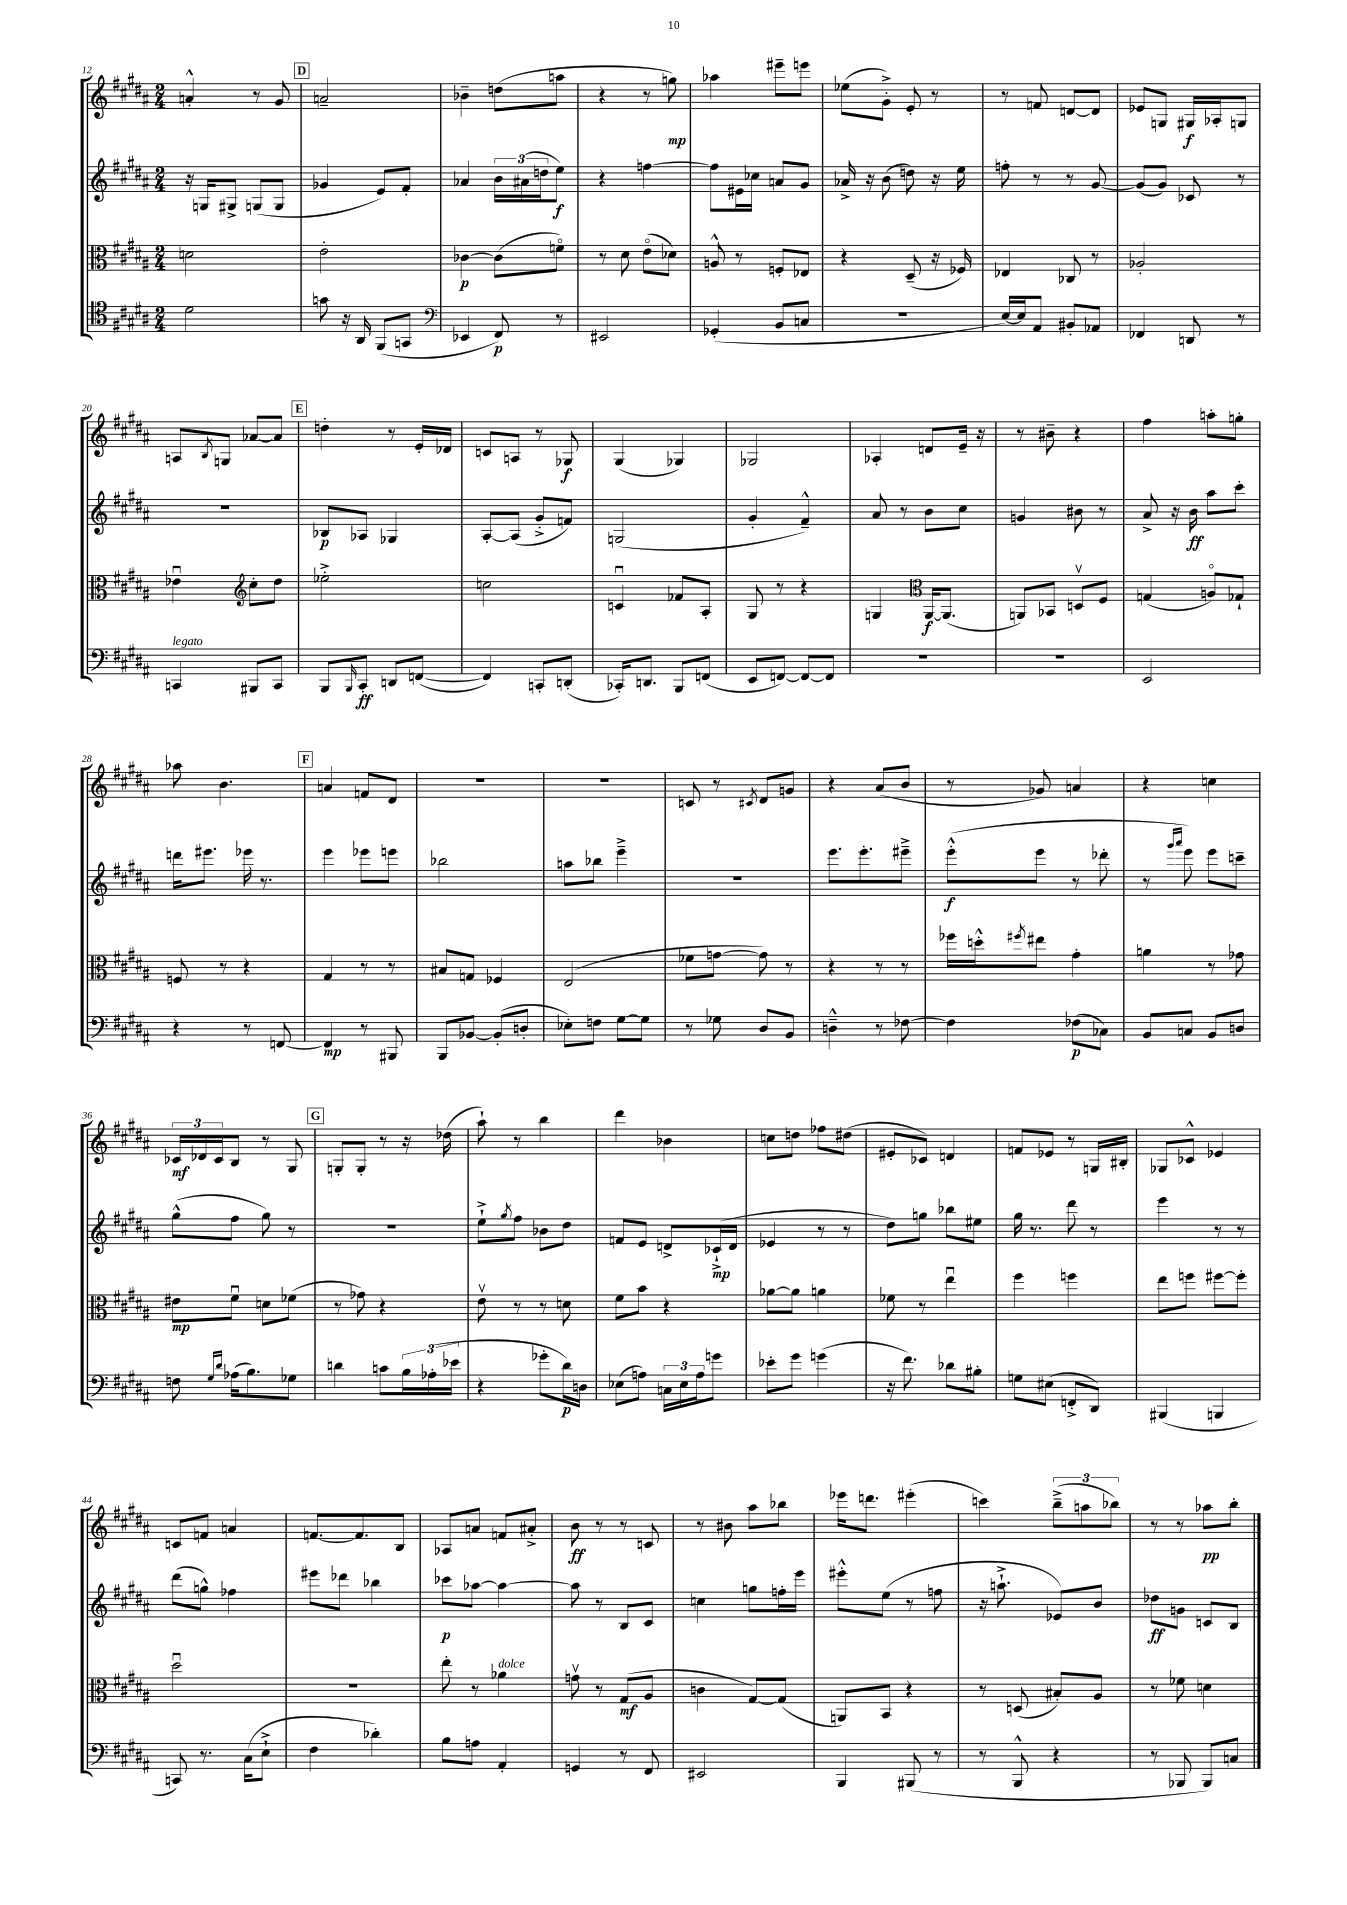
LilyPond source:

<<
\new StaffGroup <<
\new Staff = "s0" {
    \clef treble \key b \major \numericTimeSignature \time 2/4
    a'4-.-^ r8 gis'8 |
    \mark \markup { \box "D" } a'2-- |
    bes'4-- d''8( a''8 |
    r4 r8 g''8\mp) |
    aes''4 eis'''8-- e'''8 |
    ees''8( gis'8-.->) e'8-. r8 |
    r8 f'8 d'8~ d'8 |
    ees'8 g8 gis16\f aes16-. g8 |
    a8 \acciaccatura { b8 } g8 aes'8~ aes'8 |
    \mark \markup { \box "E" } d''4-. r8 e'16-. des'16 |
    c'8 a8 r8 ges8\f |
    gis4( ges4) |
    ges2 |
    aes4-. d'8 e'16-- r16 |
    r8 bis'8-- r4 |
    fis''4 a''8-. g''8-. |
    aes''8 b'4. |
    \mark \markup { \box "F" } a'4 f'8 dis'8 |
    r2 |
    R2 |
    c'8 r8 \acciaccatura { cis'8 } dis'8 g'8 |
    r4 ais'8( b'8 |
    r8 ges'8) a'4 |
    r4 c''4 |
    \tuplet 3/2 { ces'16\mf des'16 ces'16 } b8 r8 gis8 |
    \mark \markup { \box "G" } g8-. g8-. r8 r16 des''16( |
    ais''8-!) r8 b''4 |
    dis'''4 bes'4 |
    c''8 d''8 fes''8 dis''8( |
    eis'8-. ces'8) d'4 |
    f'8 ees'8 r8 g16 bis16-. |
    ges8 ces'8-^ ees'4 |
    c'8 f'8 a'4 |
    f'8.~ f'8. b8 |
    aes8 a'8 f'8 ais'8-.-> |
    b'8\ff r8 r8 c'8 |
    r8 bis'8 ais''8 bes''8 |
    ees'''16 d'''8. eis'''4-.( |
    c'''4) \tuplet 3/2 { b''8--->( a''8 bes''8) } |
    r8 r8 aes''8\pp b''8-. \bar "|." |
}
\new Staff = "s1" {
    \clef treble \key b \major \numericTimeSignature \time 2/4
    r16 g16 gis8-> g8( g8 |
    \mark \markup { \box "D" } ges'4 e'8) fis'8-. |
    aes'4 \tuplet 3/2 { b'16 ais'16( d''16 } e''8\f) |
    r4 f''4~ |
    f''8 eis'16 ces''16 a'8 gis'8 |
    aes'16-> r16 b'8( d''8) r16 e''16 |
    f''8-. r8 r8 gis'8~ |
    gis'8( gis'8) ces'8 r8 |
    r2 |
    \mark \markup { \box "E" } bes8\p aes8 ges4 |
    ais8~-. ais8( gis'8-.-> f'8) |
    g2( |
    gis'4-. fis'4---^) |
    ais'8 r8 b'8 cis''8 |
    g'4 bis'8 r8 |
    ais'8-> r16 b'16\ff ais''8 cis'''8-. |
    d'''16 eis'''8. ees'''16 r8. |
    \mark \markup { \box "F" } e'''4 ees'''8 e'''8 |
    bes''2 |
    a''8 bes''8 e'''4---> |
    R2 |
    e'''8. e'''8.-. eis'''8---> |
    e'''8-.-^\f( e'''8 r8 des'''8-. |
    r8 \grace { gis'''16 ais'''16 } e'''8) e'''8 c'''8-- |
    gis''8-^( fis''8 gis''8) r8 |
    \mark \markup { \box "G" } r2 |
    e''8-!-> \acciaccatura { gis''8 } fis''8 bes'8 dis''8 |
    f'8 e'8 d'8-> ces'16-!->\mp( d'16 |
    ees'4 r8 r8 |
    dis''8) g''8 bes''8 eis''8 |
    gis''16 r8. dis'''8 r8 |
    e'''4 r8 r8 |
    dis'''8( g''8-^) fes''4 |
    eis'''8 des'''8 bes''4 |
    ces'''8\p aes''8~ aes''4~ |
    aes''8 r8 b8 cis'8 |
    c''4 g''8 f''16-. e'''16 |
    eis'''8-.-^ e''8( r8 f''8 |
    r16 a''8.-!-> ees'8) b'8 |
    des''8\ff g'8 c'8 b8 \bar "|." |
}
\new Staff = "s2" {
    \clef alto \key b \major \numericTimeSignature \time 2/4
    d'2 |
    \mark \markup { \box "D" } e'2-. |
    ces'4~\p ces'8( f'8\flageolet) |
    r8 dis'8 e'8\flageolet( des'8) |
    a8-^ r8 f8-. ees8 |
    r4 dis8--( r16 fes16) |
    ees4 ces8 r8 |
    aes2-. |
    ees'4\downbow \clef treble cis''8-. dis''8 |
    \mark \markup { \box "E" } ees''2-.-> |
    c''2 |
    c'4\downbow fes'8 ais8-. |
    gis8 r8 r4 |
    g4 \clef alto ais,16~\f ais,8.( |
    a,8) bes,8 d8\upbow fis8 |
    g4( a8\flageolet) ges8-! |
    f8 r8 r4 |
    \mark \markup { \box "F" } gis4 r8 r8 |
    bis8 g8 fes4 |
    e2( |
    fes'8 g'8~ g'8) r8 |
    r4 r8 r8 |
    fes''16 d''16-.-^ \acciaccatura { fis''8 } eis''8 gis'4-. |
    a'4 r8 ges'8 |
    eis'8\mp fis'8\downbow d'8 fes'8( |
    \mark \markup { \box "G" } r8 ges'8) r4 |
    e'8\upbow r8 r8 d'8 |
    fis'8 b'8 r4 |
    aes'8~ aes'8 a'4 |
    fes'8 r8 e''4\downbow |
    fis''4 f''4 |
    e''8 f''8 fis''8~ fis''8-. |
    dis''2\downbow |
    R2 |
    e''8-. r8 aes'4^\markup { \italic "dolce" } |
    g'8\upbow r8 gis8\mf( ais8 |
    c'4 gis8~) gis8( |
    a,8) b,8 r4 |
    r8 d8( bis8-.) ais8 |
    r8 fes'8 d'4 \bar "|." |
}
\new Staff = "s3" {
    \clef tenor \key b \major \numericTimeSignature \time 2/4
    dis'2 |
    \mark \markup { \box "D" } g'8 r16 ais,16 fis,8( g,8 |
    \clef bass ees,4 fis,8\p) r8 |
    eis,2 |
    ges,4-.( b,8 c8 |
    r2 |
    e16~) e16 ais,8 bis,8-. aes,8 |
    fes,4 d,8 r8 |
    c,4^\markup { \italic "legato" } bis,,8 c,8 |
    \mark \markup { \box "E" } b,,8 \grace { b,,16 } cis,8-.\ff d,8 f,8~( |
    f,4) c,8-. d,8-.( |
    ces,16-.) d,8. b,,8 f,8( |
    e,8 f,8~) f,8~ f,8 |
    R2 |
    R2 |
    e,2 |
    r4 r8 f,8~ |
    \mark \markup { \box "F" } f,4\mp r8 bis,,8 |
    b,,8 bes,8~ bes,8-.( d8-. |
    ees8-.) f8 gis8~ gis8 |
    r8 ges8 dis8 b,8 |
    d4---^ r8 fes8~ |
    fes4 fes8\p( ces8) |
    b,8 c8 b,8 d8 |
    f8 \grace { gis16 dis'16 } aes16( b8.) ges8 |
    \mark \markup { \box "G" } d'4 c'8 \tuplet 3/2 { b16 aes16-.( ees'16 } |
    r4 ges'8-. dis'16\p) d16 |
    ees8( a8) \tuplet 3/2 { c16 ees16 a16 } g'8 |
    ees'8-. gis'8 g'4( |
    r16 fis'8.) des'8 bis8-. |
    g8 eis8( f,8-.-> dis,8) |
    bis,,4( b,,4 |
    c,8) r8. cis16( e8-!-> |
    fis4 des'4-.) |
    b8 a8 ais,4-. |
    g,4 r8 fis,8 |
    eis,2 |
    b,,4 bis,,8( r8 |
    r8 b,,8-^ r4 |
    r8 bes,,8 bes,,8) c8 \bar "|." |
}
>>
>>
\layout { \context { \Score currentBarNumber = #12 } }
